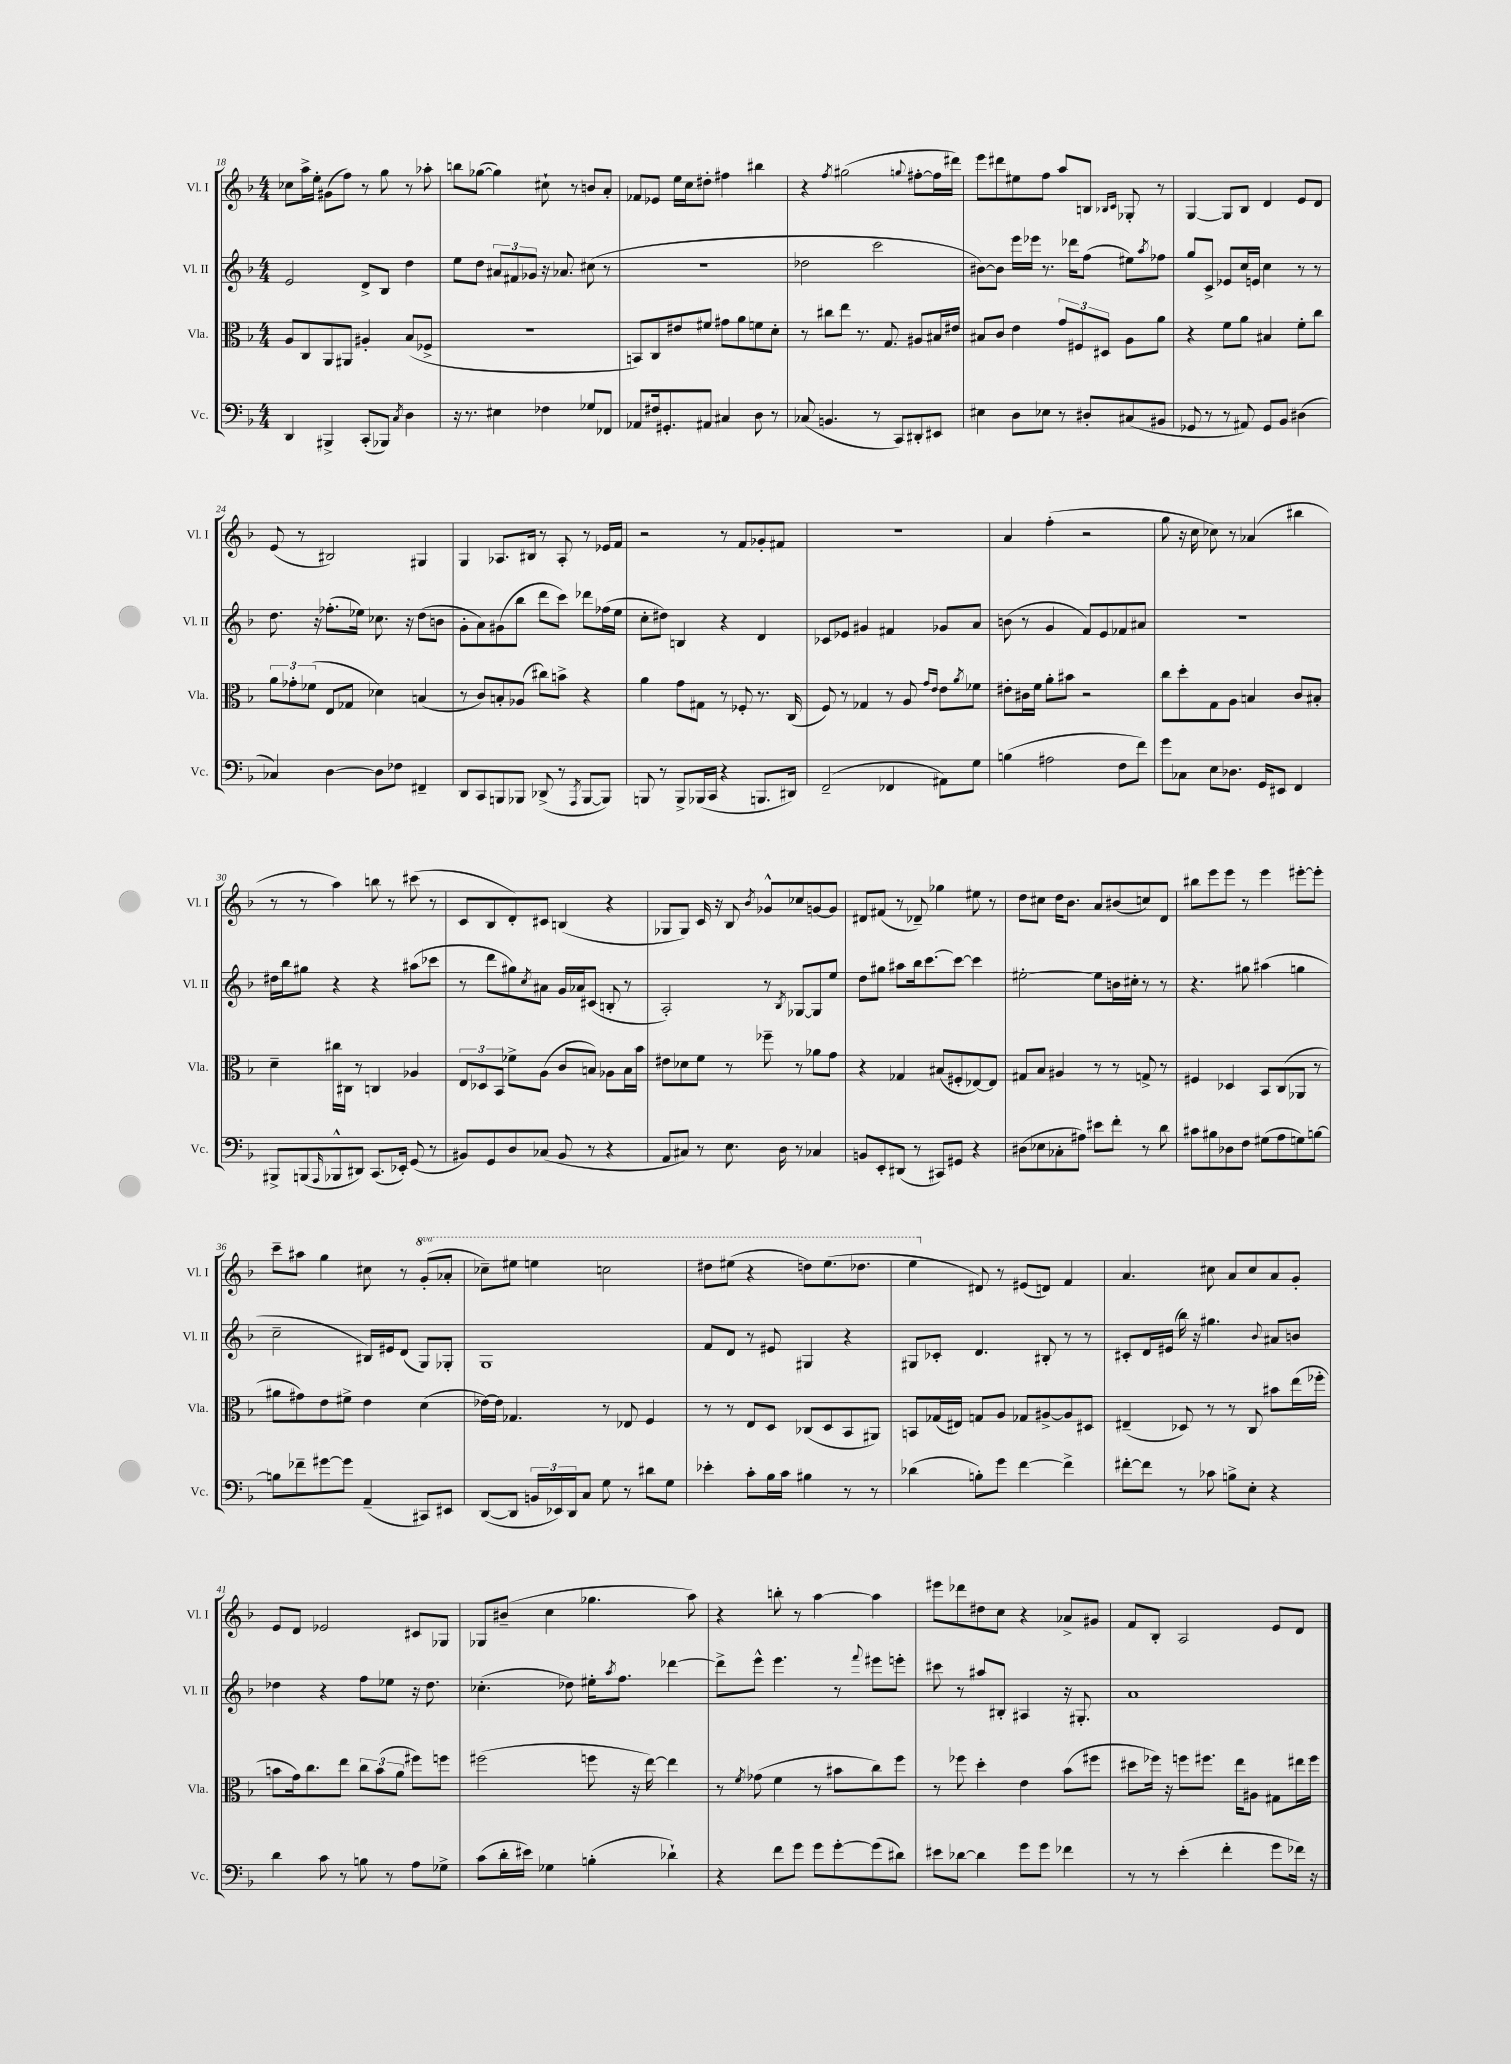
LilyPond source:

<<
\new StaffGroup <<
\new Staff = "s0" \with { instrumentName = "Vl. I" shortInstrumentName = "Vl. I" } {
    \clef treble \key f \major \numericTimeSignature \time 4/4 \set Staff.ottavationMarkups = #ottavation-simple-ordinals
    ces''8 a''16-> e''16-. gis'8( f''8) r8 g''8 r8 aes''8-. |
    b''8 ges''8~( ges''4) cis''8-! r8 b'8 a'8-. |
    fes'8 ees'8 e''16 c''16 dis''8-. fis''4 bis''4 |
    r4 \acciaccatura { f''8 } gis''2( \appoggiatura { g''8 } fis''8~-. fis''16 dis'''16) |
    e'''8 dis'''8 eis''8 f''8 a''8 b8 \grace { bes16 c'16 } ges8-. r8 |
    g4~ g8 bes8 d'4 e'8 d'8 |
    e'8( r8 bis2) gis4 |
    g4 aes8. bis16 r8 aes8-. r8 ees'16 f'16 |
    r2 r8 f'8 ges'8-. fis'8 |
    R1 |
    a'4 f''4-.( r2 |
    g''8 r16 c''16 ces''8) r8 aes'4( bis''4 |
    r8 r8 a''4) b''8 r8 cis'''8( r8 |
    c'8 bes8 d'8-.) cis'8 b4( r4 |
    ges8 ges8) c'16 r16 bes8 \acciaccatura { bes'8 } ges'8-^ ces''8 g'8~ g'8 |
    dis'8 fis'8( r8 des'8--) ges''4 eis''8 r8 |
    d''8 cis''8 d''16 bes'8. a'8 bis'8( c''8) d'8 |
    bis''8 e'''8 e'''8 r8 e'''4 eis'''8~-. eis'''8-. |
    c'''8-- ais''8 g''4 cis''8 r8 \ottava #1 g''8-.( aes''8-. |
    ces'''8--) eis'''8 e'''4 c'''2 |
    dis'''8 eis'''8( r4 d'''8) eis'''8.( des'''8. |
    e'''4 \ottava #0 dis'8) r8 eis'8( d'8) f'4 |
    a'4. cis''8 a'8 cis''8 a'8 g'8-. |
    e'8 d'8 ees'2 cis'8 ges8 |
    ges8 bis'8--( c''4 ges''4. a''8) |
    r4 b''8-. r8 a''4~ a''4 |
    eis'''8 des'''8 dis''8 c''8 r4 aes'8-> gis'8 |
    f'8 bes8-. a2 e'8 d'8 \bar "|." |
}
\new Staff = "s1" \with { instrumentName = "Vl. II" shortInstrumentName = "Vl. II" } {
    \clef treble \key f \major \numericTimeSignature \time 4/4
    e'2 d'8-> bes8 d''4 |
    e''8 d''8 \tuplet 3/2 { ais'8 fis'8 ges'8 } r16 aes'8. cis''8( r8 |
    R1 |
    des''2 c'''2 |
    bis'8~) bis'8 e'''16 ees'''16 r8. des'''16 f''8( eis''8) \acciaccatura { a''8 } fes''8 |
    g''8 c'8-> ees'8 c''16 e'16 c''4 r8 r8 |
    d''8. r16 fes''8.-.( ees''16) ces''8. r16 d''8( b'8 |
    g'8-. a'8) gis'8( bes''8 d'''8 c'''8) des'''8 fes''16( e''16 |
    c''8-. dis''8) b4 r4 d'4 |
    ces'8 ees'8 gis'4 fis'4 ges'8 a'8 |
    b'8( r8 g'4 f'8) e'8 fes'8 ais'8 |
    R1 |
    dis''16 bes''16 gis''8 r4 r4 ais''8( ces'''8 |
    r8 d'''8 gis''8) \acciaccatura { c''8 } ais'8 g'16 aes'16 cis'8( b8-. r8 |
    a2-.) r8 \acciaccatura { bes8 } ges8~ ges8 e''8 |
    d''8 gis''8 ais''8 bes''16 c'''8.~ c'''8~ c'''4 |
    eis''2~-. eis''8 b'16 cis''16-. r8 r8 |
    r4. gis''8 ais''4( g''4 |
    c''2-- bis16) eis'16 d'8( g8) ges8-. |
    g1 |
    f'8 d'8 r8 eis'8 gis4 r4 |
    gis8 ces'8-. d'4. bis8-. r8 r8 |
    cis'8-. d'16 eis'16( bes''16) r16 gis''4. \appoggiatura { bes'8 } ais'8 b'8 |
    des''4 r4 f''8 ees''8 r16 des''8. |
    ces''4.-.( des''8) eis''16-. \acciaccatura { a''8 } f''8. des'''4~ |
    des'''8-> e'''8-^ e'''4. r8 \appoggiatura { f'''8 } eis'''8 e'''8-. |
    cis'''8 r8 ais''8 bis8-. ais4 r16 gis8.-. |
    a'1 \bar "|." |
}
\new Staff = "s2" \with { instrumentName = "Vla." shortInstrumentName = "Vla." } {
    \clef alto \key f \major \numericTimeSignature \time 4/4
    a8 c8 a,8 ais,8 ais4-. bes8( fes8-> |
    R1 |
    b,8) c8 eis'8 fis'8 gis'8 a'8 f'8 d'8-. |
    r8 cis''8 e''8 r8. g8. ais8 bis16 eis'16 |
    bis8 c'8 e'4 \tuplet 3/2 { g'8 fis8 dis8 } a8 a'8 |
    r4 f'8 a'8 bis4 f'8-. c''8 |
    \tuplet 3/2 { a'8 ges'8-. fes'8( } e8 ges8 des'4) b4( |
    r8 c'8) b8-. aes8( cis''8) b'8-> r4 |
    a'4 g'8 gis8 r8 fes8-. r8. c16( |
    f8) r8 ges4 r8 a8 \grace { g'16 e'16 } e'8 \acciaccatura { a'8 } fes'8 |
    eis'8-. cis'16 f'16 a'8-. bis'8 r2 |
    c''8 d''8-. g8 a8 b4 c'8 bis8-. |
    d'4-- cis''16 cis16 r8 c4 aes4 |
    \tuplet 3/2 { e8 des8 bes,8 } fes'8-> a8( c'8 b8) aes8 b16 bes'16 |
    eis'8 des'8 f'8 r8 fes''8-- r8 aes'8 g'8 |
    r4 ges4 bis8( fis8-. ees8~) ees8 |
    gis8 bes8 ais4 r8 r8 g8-> r8 |
    fis4 des4 bes,8 c8( aes,8 r8 |
    ais'8 gis'8) e'8 fis'8-> e'4 d'4( |
    ees'16~) ees'16 ges4. r8 ees8 f4 |
    r8 r8 e8 d8 ces8( d8 bes,8 ais,8) |
    b,8 ges16( eis16) g8 a8 ges8 ais8~-> ais8 dis8 |
    eis4--( des8) r8 r8 c8 bis'8 e''16( fes''16-. |
    b'8 g'16) c''8. e''8 \tuplet 3/2 { c''8 b'8( a'8 } fis''8) f''8 |
    fis''2( f''8 r16 e''16~) e''4 |
    r8 \acciaccatura { f'8 } ges'8( f'4 r8 bis'8 c''8) f''8 |
    r8 fes''8 d''4-. e'4 bes'8( fis''8 |
    dis''8 fes''16) r16 f''8 fis''8. e''16 ais8 gis8 eis''16 fis''16 \bar "|." |
}
\new Staff = "s3" \with { instrumentName = "Vc." shortInstrumentName = "Vc." } {
    \clef bass \key f \major \numericTimeSignature \time 4/4
    d,4 bis,,4-> c,8-.( bes,,8) \acciaccatura { c8 } d4 |
    r16 r8. eis4 fes4 ges8 fes,8 |
    aes,8 fis16 gis,8.-. ais,8 cis4 d8 r8 |
    ces8( b,4. r8 c,8) dis,8-. eis,8 |
    eis4 d8 ees8 r8 dis8-. cis8( bis,8 |
    ges,8 r8 r8 ais,8) ges,8 bes,8 dis4( |
    ces4) d4~ d8 fes8 fis,4-- |
    d,8 c,8 b,,8 bes,,8 des,8->( r8 \acciaccatura { a,,8 } bes,,8~ bes,,8) |
    b,,8 r8 b,,8-> bes,,16( c,16 r4 b,,8. dis,16) |
    f,2--( fes,4 ais,8) g8 |
    b4( ais2 f8 f'8) |
    g'8 ces8 e8 des8. g,16 eis,8 f,4 |
    bis,,8-> b,,8( \grace { a,,16 } bes,,8-^ dis,8) c,8.( ees,16-.) g,8( r8 |
    bis,8) g,8 d8 ces8( bis,8 r8 r4 |
    a,8 cis8) r8 e8. d16 r8 ces4 |
    b,8 e,8-. dis,8( r8 cis,8) gis,8 r4 |
    dis8( ees8 ces8-. ais8) eis'8 f'8-. r8 d'8 |
    cis'8 bis8 des8 f8 gis8( a8 g8) b8~ |
    b8 fes'8-- gis'8~ gis'8 a,4--( cis,8) eis,8 |
    d,8~( d,8 \tuplet 3/2 { b,16 ees,16) d,16 } c8 g8 r8 dis'8 g8 |
    ees'4-. c'8-. bes16 c'16 bis4 r8 r8 |
    des'4( b8-.) g'8 f'4~ f'4-> |
    fis'8~-. fis'8 r8 ces'8 b8-> e8-. r4 |
    d'4 c'8 r8 b8 r8 a8 ges8-> |
    c'8( d'16-. eis'16) ges4 b4-.( des'4-!) |
    r4 f'8 g'8 g'8 g'8~-. g'8( dis'8) |
    eis'8 des'8~ des'4 g'8 g'8 fes'4 |
    r8 r8 e'4-.( f'4-. g'8 fes'16) r16 \bar "|." |
}
>>
>>
\layout { \context { \Score currentBarNumber = #18 } }
